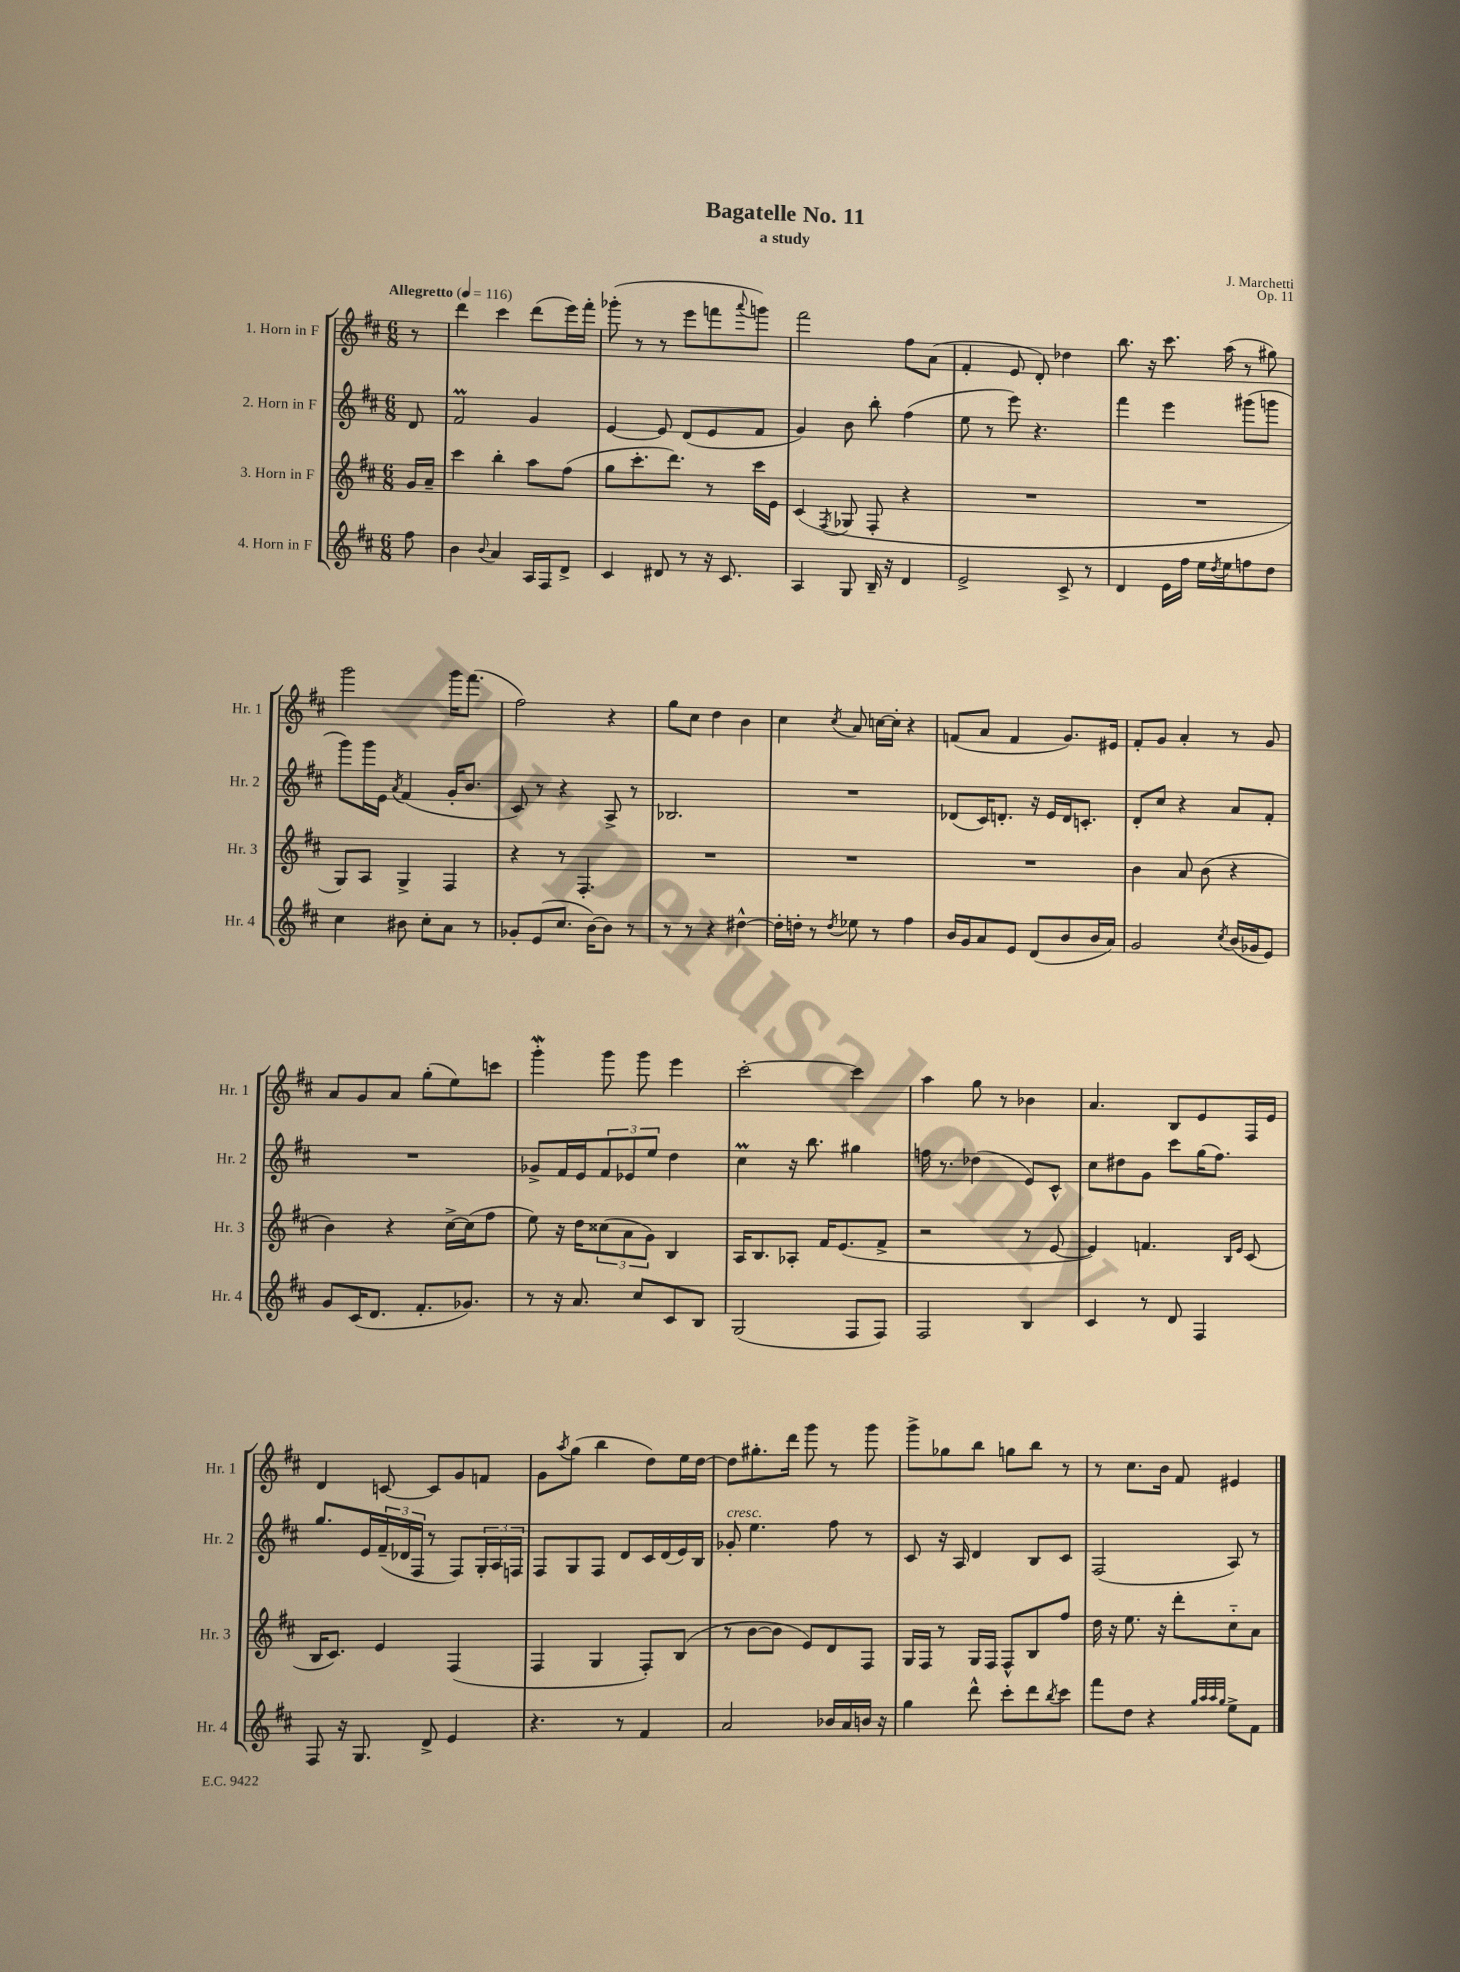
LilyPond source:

\header { title = "Bagatelle No. 11" composer = "J. Marchetti" subtitle = "a study" opus = "Op. 11" }
<<
\new StaffGroup <<
\new Staff = "s0" \with { instrumentName = "1. Horn in F" shortInstrumentName = "Hr. 1" } {
    \clef treble \key d \major \numericTimeSignature \time 6/8 \partial 8 \tempo "Allegretto" 4 = 116
    r8 |
    d'''4 cis'''4 d'''8( e'''16) fis'''16-. |
    ges'''8-.( r8 r8 e'''8 f'''8 \appoggiatura { a'''8 } g'''8) |
    fis'''2 fis''8 a'8( |
    fis'4-. e'8 d'8-.) des''4 |
    b''8. r16 cis'''8. a''16( r8 gis''8) |
    g'''2 g'''16 fis'''8.( |
    fis''2) r4 |
    g''8 cis''8 d''4 b'4 |
    cis''4 \acciaccatura { cis''8 } a'8 c''16~ c''16-. r4 |
    f'8( a'8 f'4 g'8.) eis'16 |
    fis'8-. g'8 a'4-. r8 g'8 |
    a'8 g'8 a'8 g''8-.( e''8) c'''8 |
    g'''4-.\mordent g'''8 g'''8 e'''4 |
    cis'''2~-. cis'''4 |
    a''4 g''8 r8 bes'4 |
    a'4. b8 e'8 fis16 e'16 |
    d'4 c'8~ c'8 g'8 f'8 |
    g'8 \acciaccatura { a''8 } g''8( b''4 d''8) e''16 d''16~ |
    d''8 gis''8.-. d'''16 g'''8 r8 g'''8 |
    g'''8-> ges''8 b''8 g''8 b''8 r8 |
    r8 cis''8. b'16 fis'8 eis'4 \bar "|." |
}
\new Staff = "s1" \with { instrumentName = "2. Horn in F" shortInstrumentName = "Hr. 2" } {
    \clef treble \key d \major \numericTimeSignature \time 6/8 \partial 8
    d'8 |
    fis'2\prall g'4 |
    e'4~ e'8 d'8( e'8 fis'8 |
    g'4) b'8 b''8-. fis''4( |
    e''8 r8 e'''8) r4. |
    fis'''4 e'''4 gis'''8( g'''8 |
    g'''8) g'''16 e'16 \acciaccatura { a'8 } fis'4( g'16-. b'8. |
    cis'8) r8 r4 a8-> r8 |
    bes2. |
    R2. |
    des'8( cis'16) d'8.-. r16 e'16 d'16 c'8.-. |
    d'8-. cis''8 r4 a'8 fis'8-. |
    R2. |
    ges'8-> fis'16 e'16 \tuplet 3/2 { fis'8 ees'8 e''8 } d''4 |
    cis''4\prall r16 b''8. gis''4 |
    f''16 r8. des''4( e'8) cis'8-^ |
    cis''8 dis''8 g'8 cis'''8 g''16( fis''8.) |
    g''8. e'16 \tuplet 3/2 { fis'16--( des'16 fis16 } r8 fis8) \tuplet 3/2 { g16-. a16 f16 } |
    fis8 g8 fis8 d'8 cis'16 d'16( e'16) b16 |
    ges'8-.^\markup { \italic "cresc." } e''4. fis''8 r8 |
    cis'8 r16 a16 d'4 b8 cis'8 |
    fis2( a8) r8 \bar "|." |
}
\new Staff = "s2" \with { instrumentName = "3. Horn in F" shortInstrumentName = "Hr. 3" } {
    \clef treble \key d \major \numericTimeSignature \time 6/8 \partial 8
    g'16 a'16-- |
    cis'''4 b''4-. a''8 fis''8( |
    g''8 cis'''8.-. d'''8.) r8 cis'''16 e'16 |
    cis'4( \acciaccatura { fis8 } ges8 fis8-. r4 |
    R2. |
    R2. |
    g8) a8 g4-> fis4 |
    r4 r8 fis4.-. |
    R2. |
    R2. |
    R2. |
    b'4 a'8 b'8( r4 |
    b'4) r4 cis''16~-> cis''16( fis''8 |
    e''8) r16 d''16 \tuplet 3/2 { cisis''8( a'8 g'8) } b4 |
    a16 b8. aes8-. fis'16 e'8.( fis'8-> |
    r2 r8 e'8~ |
    e'4) f'4. \grace { b16 e'16 } cis'8( |
    b16 cis'8.) e'4 fis4( |
    fis4 g4 fis8-.) b8( |
    r8 b'8~ b'8 e'8) d'8 fis8 |
    g16 fis16 r8 g16 fis16 fis8-^ b8 fis''8 |
    d''16 r16 e''8. r16 d'''8-. cis''8-_ a'8 \bar "|." |
}
\new Staff = "s3" \with { instrumentName = "4. Horn in F" shortInstrumentName = "Hr. 4" } {
    \clef treble \key d \major \numericTimeSignature \time 6/8 \partial 8
    fis''8 |
    b'4 \appoggiatura { b'8 } a'4 a16 fis16 d'8-> |
    cis'4 dis'8 r8 r16 cis'8. |
    a4 g8 b16-- r16 d'4 |
    e'2-> cis'8-> r8 |
    d'4 e'16 fis''16 e''16 \acciaccatura { d''8 } e''16 f''8 d''8 |
    cis''4 bis'8 cis''8-. a'8 r8 |
    ges'8-. e'8( cis''8. b'16~) b'8 r8 |
    r8 r8 r4 dis''4~-^ |
    dis''16-. d''16-. r8 \acciaccatura { d''8 } ees''8 r8 fis''4 |
    b'16 g'16 a'8 e'8 d'8( b'8 b'16 a'16) |
    g'2 \acciaccatura { cis''8 } b'16( ges'16 e'8) |
    g'8 cis'16( d'8. fis'8.-. ges'8.) |
    r8 r16 a'8. cis''8 cis'8 b8 |
    g2( fis8 fis8) |
    fis2 b4 |
    cis'4 r8 d'8 fis4 |
    fis8 r16 g8. d'8-> e'4 |
    r4. r8 fis'4 |
    a'2 bes'16 a'16 b'16 r16 |
    g''4 d'''8-^ cis'''8-. d'''8 \acciaccatura { b''8 } cis'''8 |
    fis'''8 d''8 r4 \grace { g''32 a''32 a''32 g''32 } e''8-> fis'8 \bar "|." |
}
>>
>>
\layout { \context { \Score \remove "Bar_number_engraver" } }
